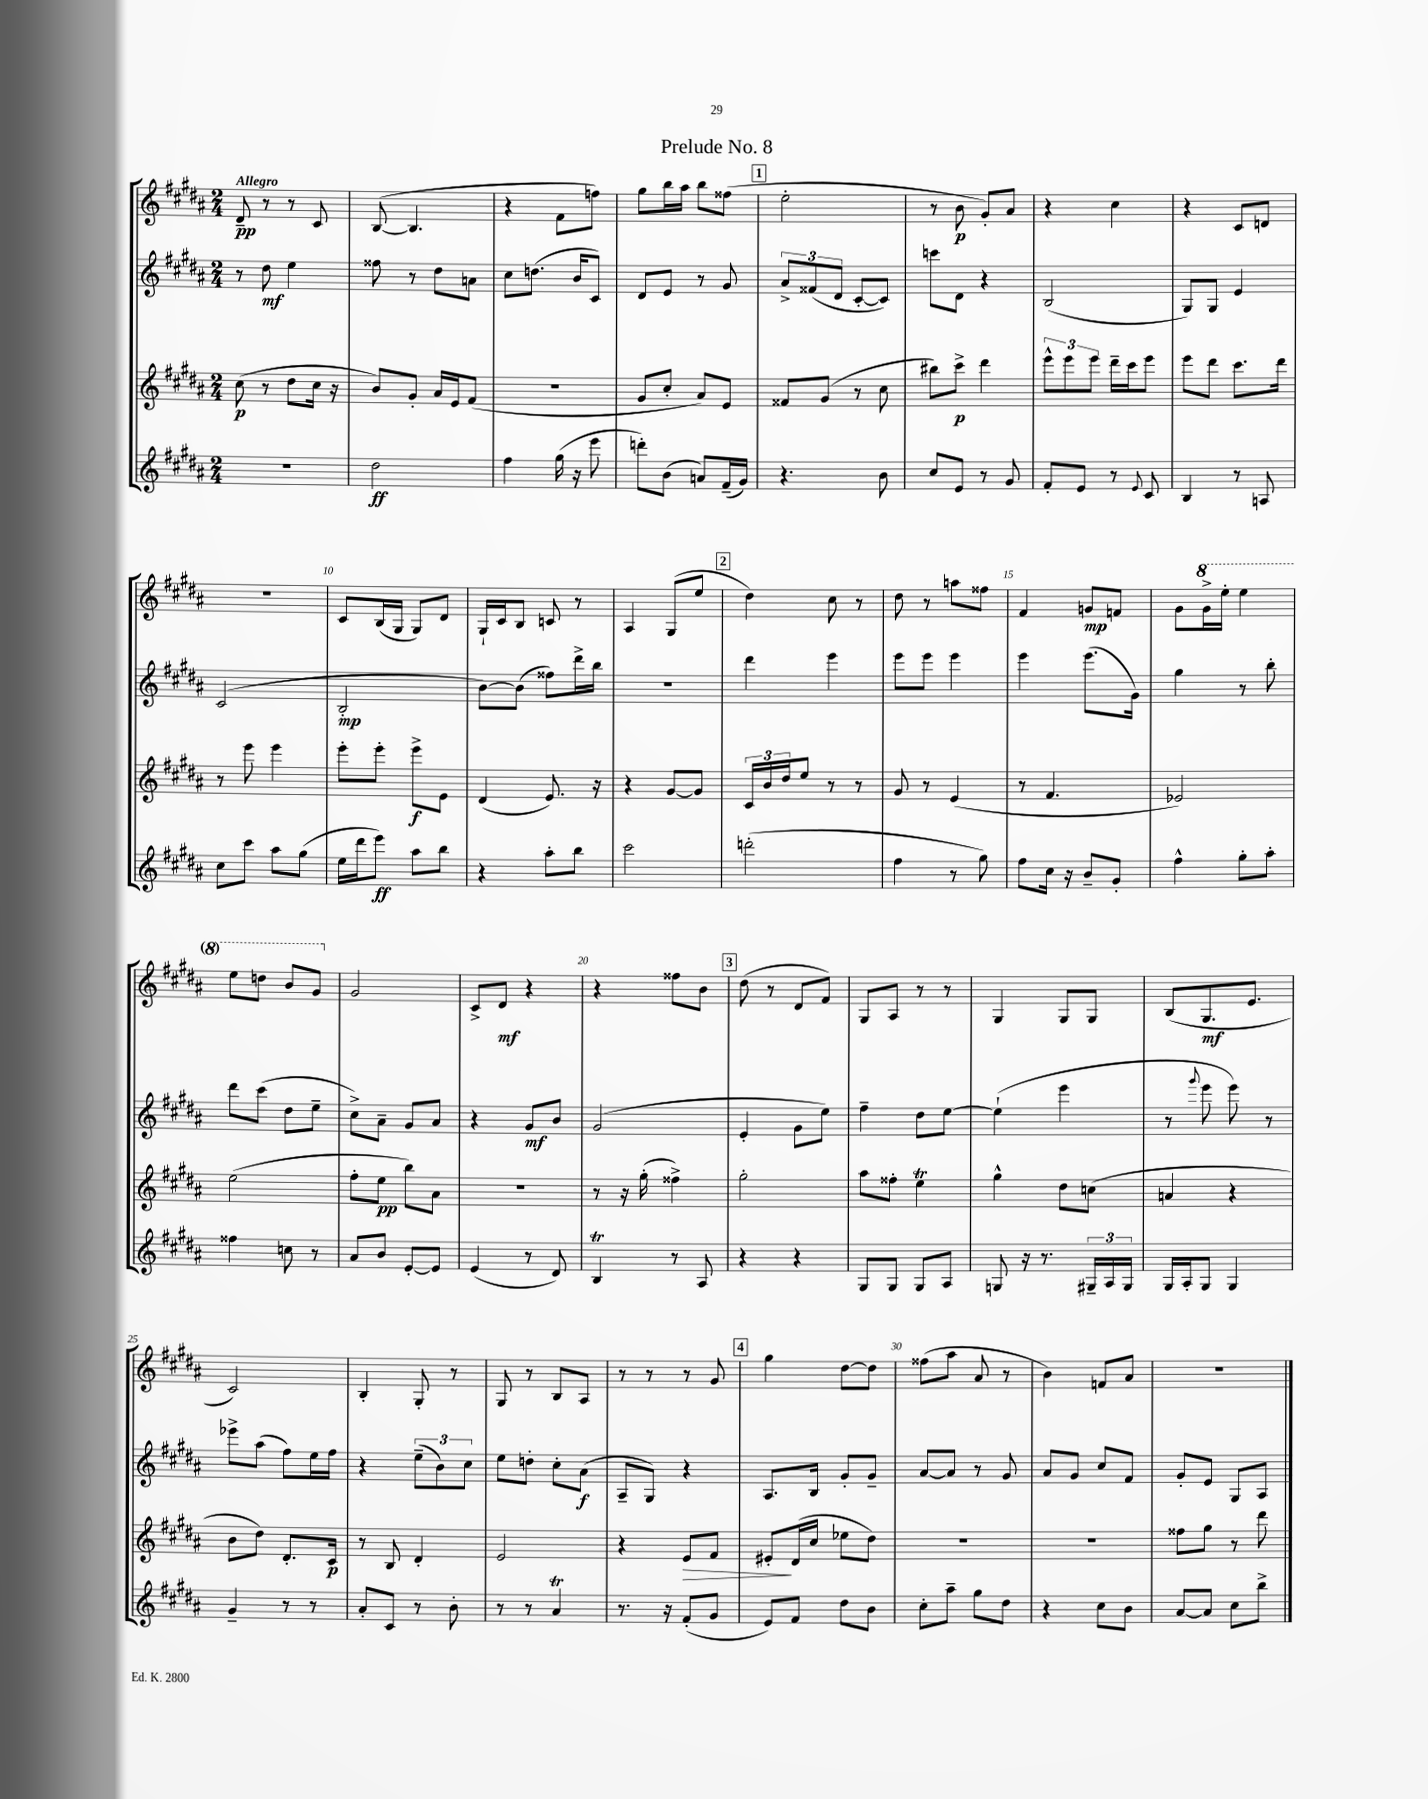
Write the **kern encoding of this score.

**kern	**dynam	**kern	**dynam	**kern	**dynam	**kern	**dynam
*part4	*part4	*part3	*part3	*part2	*part2	*part1	*part1
*staff4	*staff4	*staff3	*staff3	*staff2	*staff2	*staff1	*staff1
*clefG2	*	*clefG2	*	*clefG2	*	*clefG2	*
*k[f#c#g#d#a#]	*	*k[f#c#g#d#a#]	*	*k[f#c#g#d#a#]	*	*k[f#c#g#d#a#]	*
*M2/4	*	*M2/4	*	*M2/4	*	*M2/4	*
=1	=1	=1	=1	=1	=1	=1	=1
!	!	!	!	!	!	!LO:TX:a:B:t=Allegro	!
2r	.	(8cc#\	p	8r	.	8d#~/	pp
.	.	8r	.	8dd#\	mf	8r	.
.	.	8dd#\L	.	4ee\	.	8r	.
.	.	16cc#\Jk	.	.	.	8c#/	.
.	.	16r	.	.	.	.	.
=2	=2	=2	=2	=2	=2	=2	=2
2dd#\	ff	8b/L)	.	8ff##X\	.	([8B/	.
.	.	8g#'/J	.	8r	.	4.B/]	.
.	.	16a#/LL	.	8dd#\L	.	.	.
.	.	16e/J	.	.	.	.	.
.	.	(8f#/J	.	8an\J	.	.	.
=3	=3	=3	=3	=3	=3	=3	=3
4ff#\	.	2r	.	8cc#\L	.	4r	.
.	.	.	.	(8.ddn\J	.	.	.
(16gg#\	.	.	.	.	.	8f#\L	.
16r	.	.	.	16b/KL	.	.	.
8eee\	.	.	.	8c#/J)	.	8ffn\J)	.
=4	=4	=4	=4	=4	=4	=4	=4
8dddn'\L)	.	8g#/L	.	8d#/L	.	8gg#\L	.
(8b\J	.	8cc#'/J	.	8e/J	.	16bb\L	.
.	.	.	.	.	.	16aa#\JJ	.
8an/L)	.	8a#/L)	.	8r	.	8bb\L	.
(16f#~/L	.	8e/J	.	8g#/	.	(8ff##X\J	.
16g#/JJ)	.	.	.	.	.	.	.
!!LO:REH:place=s1:t=1
=5	=5	=5	=5	=5	=5	=5	=5
4.r	.	8f##X/L	.	12a#^/L	.	2ee'\	.
.	.	.	.	(12f##X/	.	.	.
.	.	(8g#/J	.	.	.	.	.
.	.	.	.	12d#/J	.	.	.
.	.	8r	.	[8c#'/L	.	.	.
8b\	.	8cc#\	.	8c#/J])	.	.	.
=6	=6	=6	=6	=6	=6	=6	=6
8cc#/L	.	8bb#X\L)	.	8cccn\L	.	8r	.
8e/J	.	8ccc#^\J	p	8d#\J	.	8b\	p
8r	.	4ddd#\	.	4r	.	8g#'/L)	.
8g#/	.	.	.	.	.	8a#/J	.
=7	=7	=7	=7	=7	=7	=7	=7
8f#'/L	.	12eee^^\L	.	(2B/	.	4r	.
.	.	12eee\	.	.	.	.	.
8e/J	.	.	.	.	.	.	.
.	.	12eee\J	.	.	.	.	.
8r	.	16ddd#~\LL	.	.	.	4cc#\	.
.	.	16ccc#\J	.	.	.	.	.
8qqe/	.	.	.	.	.	.	.
8c#/	.	8eee\J	.	.	.	.	.
=8	=8	=8	=8	=8	=8	=8	=8
4B/	.	8eee\L	.	8G#/L)	.	4r	.
.	.	8ddd#\J	.	8G#/J	.	.	.
8r	.	8.ccc#\L	.	4e/	.	8c#/L	.
8An/	.	.	.	.	.	8dn/J	.
.	.	16ddd#\Jk	.	.	.	.	.
!!LO:LB:g=z
=9	=9	=9	=9	=9	=9	=9	=9
8cc#\L	.	8r	.	(2c#/	.	2r	.
8ccc#\J	.	8eee\	.	.	.	.	.
8aa#\L	.	4eee\	.	.	.	.	.
(8gg#\J	.	.	.	.	.	.	.
=10	=10	=10	=10	=10	=10	=10	=10
16ee\LL	.	8eee'\L	.	2B'/	mp	8c#/L	.
16ddd#\J	.	.	.	.	.	.	.
8eee\J)	ff	8eee'\J	.	.	.	(16B/L	.
.	.	.	.	.	.	16G#/JJ	.
8aa#\L	.	8eee^\L	f	.	.	8G#/L)	.
8bb\J	.	8e\J	.	.	.	8d#/J	.
=11	=11	=11	=11	=11	=11	=11	=11
4r	.	(4d#/	.	[8b\L)	.	16G#`/LL	.
.	.	.	.	.	.	16c#/J	.
.	.	.	.	(8b\J]	.	8B/J	.
8aa#'\L	.	8.e/)	.	8ff##X\L)	.	8cn/	.
8bb\J	.	.	.	16ddd#^\L	.	8r	.
.	.	16r	.	16bb\JJ	.	.	.
=12	=12	=12	=12	=12	=12	=12	=12
2ccc#\	.	4r	.	2r	.	4A#/	.
.	.	[8g#/L	.	.	.	(8G#/L	.
.	.	8g#/J]	.	.	.	8ee/J	.
!!LO:REH:place=s1:t=2
=13	=13	=13	=13	=13	=13	=13	=13
(2dddn'\	.	24c#/LL	.	4ddd#\	.	4dd#\)	.
.	.	24b/	.	.	.	.	.
.	.	24dd#/J	.	.	.	.	.
.	.	8ee/J	.	.	.	.	.
.	.	8r	.	4eee\	.	8cc#\	.
.	.	8r	.	.	.	8r	.
=14	=14	=14	=14	=14	=14	=14	=14
4ff#\	.	8g#/	.	8eee\L	.	8dd#\	.
.	.	8r	.	8eee\J	.	8r	.
8r	.	(4e/	.	4eee\	.	8aan\L	.
8gg#\)	.	.	.	.	.	8ff##X\J	.
=15	=15	=15	=15	=15	=15	=15	=15
8ff#\L	.	8r	.	4eee\	.	4f#/	.
16cc#\Jk	.	4.f#/	.	.	.	.	.
16r	.	.	.	.	.	.	.
8b~/L	.	.	.	(8.eee\L	.	8gn/L	mp
8g#'/J	.	.	.	.	.	8fn/J	.
.	.	.	.	16g#\Jk)	.	.	.
=16	=16	=16	=16	=16	=16	=16	=16
4ff#^^\	.	2e-X/)	.	4gg#\	.	8g#\L	.
*	*	*	*	*	*	*8va	*
.	.	.	.	.	.	16gg#^\L	.
.	.	.	.	.	.	16eee'\JJ	.
8gg#'\L	.	.	.	8r	.	4eee\	.
8aa#'\J	.	.	.	8bb'\	.	.	.
!!LO:LB:g=z
=17	=17	=17	=17	=17	=17	=17	=17
4ff##X\	.	(2ee\	.	8ddd#\L	.	8eee\L	.
.	.	.	.	(8ccc#\J	.	8dddn\J	.
8ccn\	.	.	.	8dd#\L	.	8bb/L	.
8r	.	.	.	8ee~\J	.	8gg#/J	.
=18	=18	=18	=18	=18	=18	=18	=18
*	*	*	*	*	*	*X8va	*
8a#/L	.	8ff#'\L	.	8cc#^\L)	.	2g#/	.
8b/J	.	8ee\J	pp	8a#~\J	.	.	.
[8e'/L	.	8bb\L)	.	8g#/L	.	.	.
8e/J]	.	8a#\J	.	8a#/J	.	.	.
=19	=19	=19	=19	=19	=19	=19	=19
(4e/	.	2r	.	4r	.	8c#^/L	.
.	.	.	.	.	.	8d#/J	mf
8r	.	.	.	8g#/L	mf	4r	.
8d#/)	.	.	.	8b/J	.	.	.
=20	=20	=20	=20	=20	=20	=20	=20
4BT/	.	8r	.	(2g#/	.	4r	.
.	.	16r	.	.	.	.	.
.	.	(16gg#'\	.	.	.	.	.
8r	.	4ff##X^\)	.	.	.	8ff##X\L	.
8A#/	.	.	.	.	.	8b\J	.
!!LO:REH:place=s1:t=3
=21	=21	=21	=21	=21	=21	=21	=21
4r	.	2gg#'\	.	4e'/	.	(8dd#\	.
.	.	.	.	.	.	8r	.
4r	.	.	.	8g#\L	.	8d#/L	.
.	.	.	.	8ee\J)	.	8f#/J)	.
=22	=22	=22	=22	=22	=22	=22	=22
8G#/L	.	8aa#\L	.	4ff#~\	.	8G#/L	.
8G#/J	.	8ff##X'\J	.	.	.	8A#/J	.
8G#/L	.	4eeT\	.	8dd#\L	.	8r	.
8A#/J	.	.	.	[8ee\J	.	8r	.
=23	=23	=23	=23	=23	=23	=23	=23
8Gn/	.	4gg#^^\	.	(4ee`\]	.	4G#/	.
16r	.	.	.	.	.	.	.
8.r	.	.	.	.	.	.	.
.	.	8dd#\L	.	4eee\	.	8G#/L	.
24G#X~/LL	.	(8ccn\J	.	.	.	8G#/J	.
24A#/	.	.	.	.	.	.	.
24G#/JJ	.	.	.	.	.	.	.
=24	=24	=24	=24	=24	=24	=24	=24
16G#/LL	.	4an/	.	8r	.	(8B/L	.
16A#'/J	.	.	.	.	.	.	.
.	.	.	.	8qqggg#/	.	.	.
8G#/J	.	.	.	8eee\	.	8.G#/	mf
4G#/	.	4r	.	8eee\)	.	.	.
.	.	.	.	.	.	8.e/J	.
.	.	.	.	8r	.	.	.
!!LO:LB:g=z
=25	=25	=25	=25	=25	=25	=25	=25
4g#~/	.	8b\L	.	8eee-X^\L	.	2c#/)	.
.	.	8dd#\J)	.	(8aa#\J	.	.	.
8r	.	8.d#'/L	.	8ff#\L)	.	.	.
8r	.	.	.	16ee\L	.	.	.
.	.	16c#/Jk	p	16ff#\JJ	.	.	.
=26	=26	=26	=26	=26	=26	=26	=26
8a#'/L	.	8r	.	4r	.	4B'/	.
8c#/J	.	8B/	.	.	.	.	.
8r	.	4d#'/	.	(12ee~\L	.	8G#'/	.
.	.	.	.	12b\)	.	.	.
8b'\	.	.	.	.	.	8r	.
.	.	.	.	12cc#\J	.	.	.
=27	=27	=27	=27	=27	=27	=27	=27
8r	.	2e/	.	8ee\L	.	8G#/	.
8r	.	.	.	8ddn'\J	.	8r	.
4a#t/	.	.	.	8cc#'\L	.	8B/L	.
.	.	.	.	(8a#\J	f	8A#/J	.
=28	=28	=28	=28	=28	=28	=28	=28
8.r	.	4r	.	8A#~/L	.	8r	.
.	.	.	.	8G#/J)	.	8r	.
16r	.	.	.	.	.	.	.
!	!	!	!LO:HP:b	!	!	!	!
(8f#'/L	.	8e/L	>	4r	.	8r	.
8g#/J	.	8f#/J	.	.	.	8g#/	.
!!LO:REH:place=s1:t=4
=29	=29	=29	=29	=29	=29	=29	=29
8e/L)	.	8e#X'/L	.	8.A#/L	.	4gg#\	.
8f#/J	.	(16d#/L	]	.	.	.	.
.	.	16cc#/JJ	.	16B/Jk	.	.	.
8dd#\L	.	8ee-X\L	.	8g#'/L	.	[8dd#\L	.
8b\J	.	8dd#\J)	.	8g#~/J	.	8dd#\J]	.
=30	=30	=30	=30	=30	=30	=30	=30
8cc#'\L	.	2r	.	[8a#/L	.	(8ff##X\L	.
8aa#~\J	.	.	.	8a#/J]	.	8aa#\J	.
8gg#\L	.	.	.	8r	.	8a#/	.
8dd#\J	.	.	.	8g#/	.	8r	.
=31	=31	=31	=31	=31	=31	=31	=31
4r	.	2r	.	8a#/L	.	4b\)	.
.	.	.	.	8g#/J	.	.	.
8cc#\L	.	.	.	8cc#/L	.	8fn/L	.
8b\J	.	.	.	8f#/J	.	8a#/J	.
=32	=32	=32	=32	=32	=32	=32	=32
[8a#/L	.	8ff##X\L	.	8g#'/L	.	2r	.
8a#/J]	.	8gg#\J	.	8e/J	.	.	.
8cc#\L	.	8r	.	8G#/L	.	.	.
8bb^\J	.	8ddd#\	.	8A#/J	.	.	.
==	==	==	==	==	==	==	==
*-	*-	*-	*-	*-	*-	*-	*-
